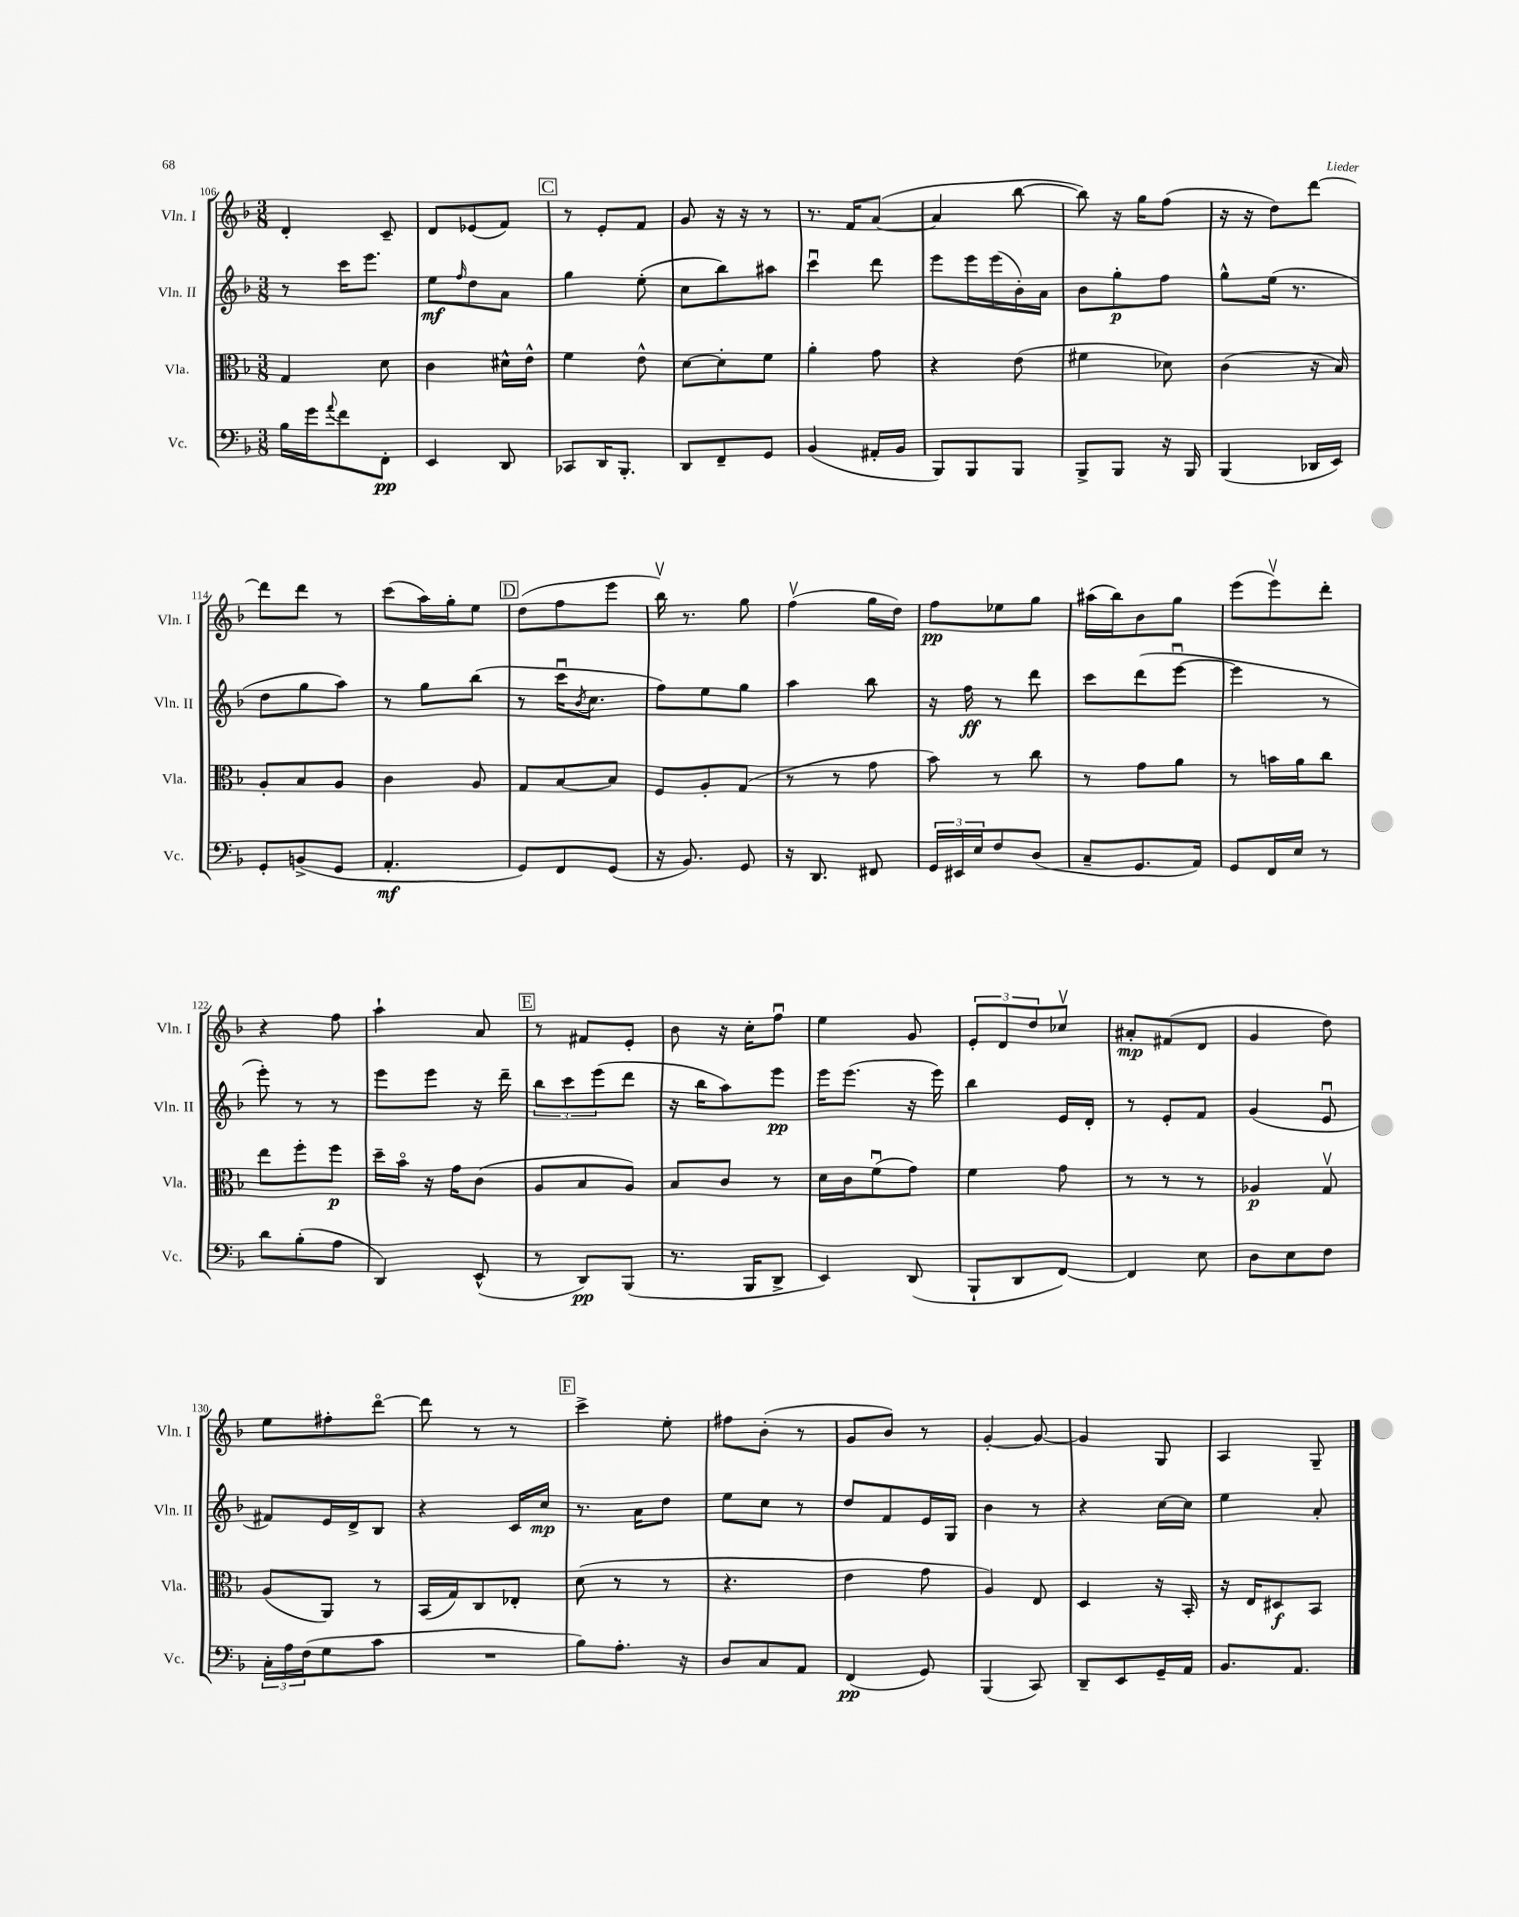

**kern	**kern	**kern	**kern
*staff4	*staff3	*staff2	*staff1
*clefF4	*clefC3	*clefG2	*clefG2
*k[b-]	*k[b-]	*k[b-]	*k[b-]
*M3/8	*M3/8	*M3/8	*M3/8
16B-	4G	8r	4d'
16g	.	.	.
8qqa	.	.	.
8f	.	16ccc	.
.	.	8.eee	.
8FF'	8d	.	8c~
=	=	=	=
4EE	4c	8ee	8d
.	.	16qqff	.
.	.	8dd	(8e-
8DD	16d#^^	8a	8f)
.	16e^^	.	.
=	=	=	=
8CC-	4f	4gg	8r
16DD	.	.	8e'
8.BBB-'	.	.	.
.	8e^^	(8ee'	8f
=	=	=	=
8DD	[8d	8cc	8g
8FF~	8d']	8bb-)	16r
.	.	.	16r
8GG	8f	8aa#	8r
=	=	=	=
(4BB-	4a'	4cccu	8.r
.	.	.	16f
16AA#'	8g	8ddd	([8a
16BB-	.	.	.
=	=	=	=
8BBB-)	4r	8eee	4a]
8BBB-	.	16eee	.
.	.	(16eee	.
8BBB-	(8e	16b-')	[8bb-
.	.	16a	.
=	=	=	=
8BBB-^	4f#	8b-	8bb-])
8BBB-	.	8gg'	16r
.	.	.	16gg
16r	8d-)	8ff	(8ff
16BBB-	.	.	.
=	=	=	=
(4BBB-	(4c	8gg^^	16r
.	.	.	16r
.	.	(16ee	8dd)
.	.	8.r	.
16DD-	16r	.	[8ddd
16EE)	16B-)	.	.
=	=	=	=
8GG'	8A'	8dd	8ddd]
(8BB^	8B-	8gg	8ddd
8GG	8A	8aa)	8r
=	=	=	=
4.AA'	4c	8r	(8ccc
.	.	8gg	16aa)
.	.	.	16gg'
.	8A	(8bb-	8ee
=	=	=	=
8GG)	8G	8r	(8dd
8FF	[8B-	16cccu	8ff
.	.	8qb-	.
.	.	8.cc	.
(8GG	8B-]	.	8eee
=	=	=	=
16r	8F	8ff)	16bb-v)
8.BB-)	.	.	8.r
.	8A'	8ee	.
8GG	(8G	8gg	8gg
=	=	=	=
16r	8r	4aa	(4ffv
8.DD	.	.	.
.	8r	.	.
8FF#	8g	8bb-	16gg
.	.	.	16dd)
=	=	=	=
24GG	8b-)	16r	8ff
24EE#	.	.	.
.	.	16ff	.
24E	.	.	.
8F	8r	8r	8ee-
(8D	8cc	8ddd	8gg
=	=	=	=
8C~	8r	8ccc	(16aa#
.	.	.	16bb-)
8.GG	8g	(8ddd	8b-
.	8a	[8eeeu	8gg
16AA)	.	.	.
=	=	=	=
8GG	8r	4eee]	(8eee
16FF	16b	.	8eeev)
16E	16a	.	.
8r	8cc	8r	8ddd'
=	=	=	=
8d	8ee	8eee')	4r
(8B-'	8ff'	8r	.
8A	8ff	8r	8ff
=	=	=	=
4DD)	16dd~	8eee	4aa`
.	16b-o	.	.
.	16r	8eee	.
.	16g	.	.
(8EE^^	(8c	16r	8a
.	.	16ddd~	.
=	=	=	=
8r	8A	12bb-	8r
.	.	12ccc	.
8DD)	8B-	.	8f#
.	.	(12eee	.
(8BBB-	8A)	8ddd	8e'
=	=	=	=
8.r	8B-	16r	8b-
.	.	16bb-	.
.	8c	8aa)	16r
16BBB-	.	.	16cc'
8DD^	8r	8eee	8ffu
=	=	=	=
4EE)	16d	16eee	4ee
.	16c	(8.eee	.
.	(8fu	.	.
(8DD	8g)	16r	8g
.	.	16eee)	.
=	=	=	=
8BBB-`	4f	4bb-	12e'
.	.	.	12d
8DD	.	.	.
.	.	.	12dd
[8FF)	8g	16e	8cc-v
.	.	16d'	.
=	=	=	=
4FF]	8r	8r	8a#'
.	8r	8e'	(8f#
8E	8r	8f	8d
=	=	=	=
8D	4A-	(4g	4g
8E	.	.	.
8F	8Gv	8eu	8dd)
=	=	=	=
24C'	(8A	8f#)	8ee
24A	.	.	.
(24F	.	.	.
8G	8AA)	16e	8ff#'
.	.	16d^	.
8c	8r	8B-	[8dddo
=	=	=	=
4.r	(16BB-	4r	8ddd]
.	16G)	.	.
.	8C	.	8r
.	8E-'	16c	8r
.	.	16cc	.
=	=	=	=
8B-)	(8d	8.r	4ccc^
8.A'	8r	.	.
.	.	16a	.
.	8r	8dd	8ee'
16r	.	.	.
=	=	=	=
8D	4.r	8ee	8ff#
8C	.	8cc	(8b-'
8AA	.	8r	8r
=	=	=	=
(4FF	4e	8dd	8g
.	.	8f	8b-)
8GG)	8g	16e	8r
.	.	16G	.
=	=	=	=
(4BBB-	4A)	4b-	[4g'
8CC)	8E	8r	8g_
=	=	=	=
8DD~	4D	4r	4g]
8EE	.	.	.
16GG~	16r	[16cc	8G
16AA	16BB-'	16cc]	.
=	=	=	=
8.BB-	16r	4ee	4A
.	16E	.	.
.	8D#	.	.
8.AA	.	.	.
.	8BB-	8a'	8G~
==	==	==	==
*-	*-	*-	*-
